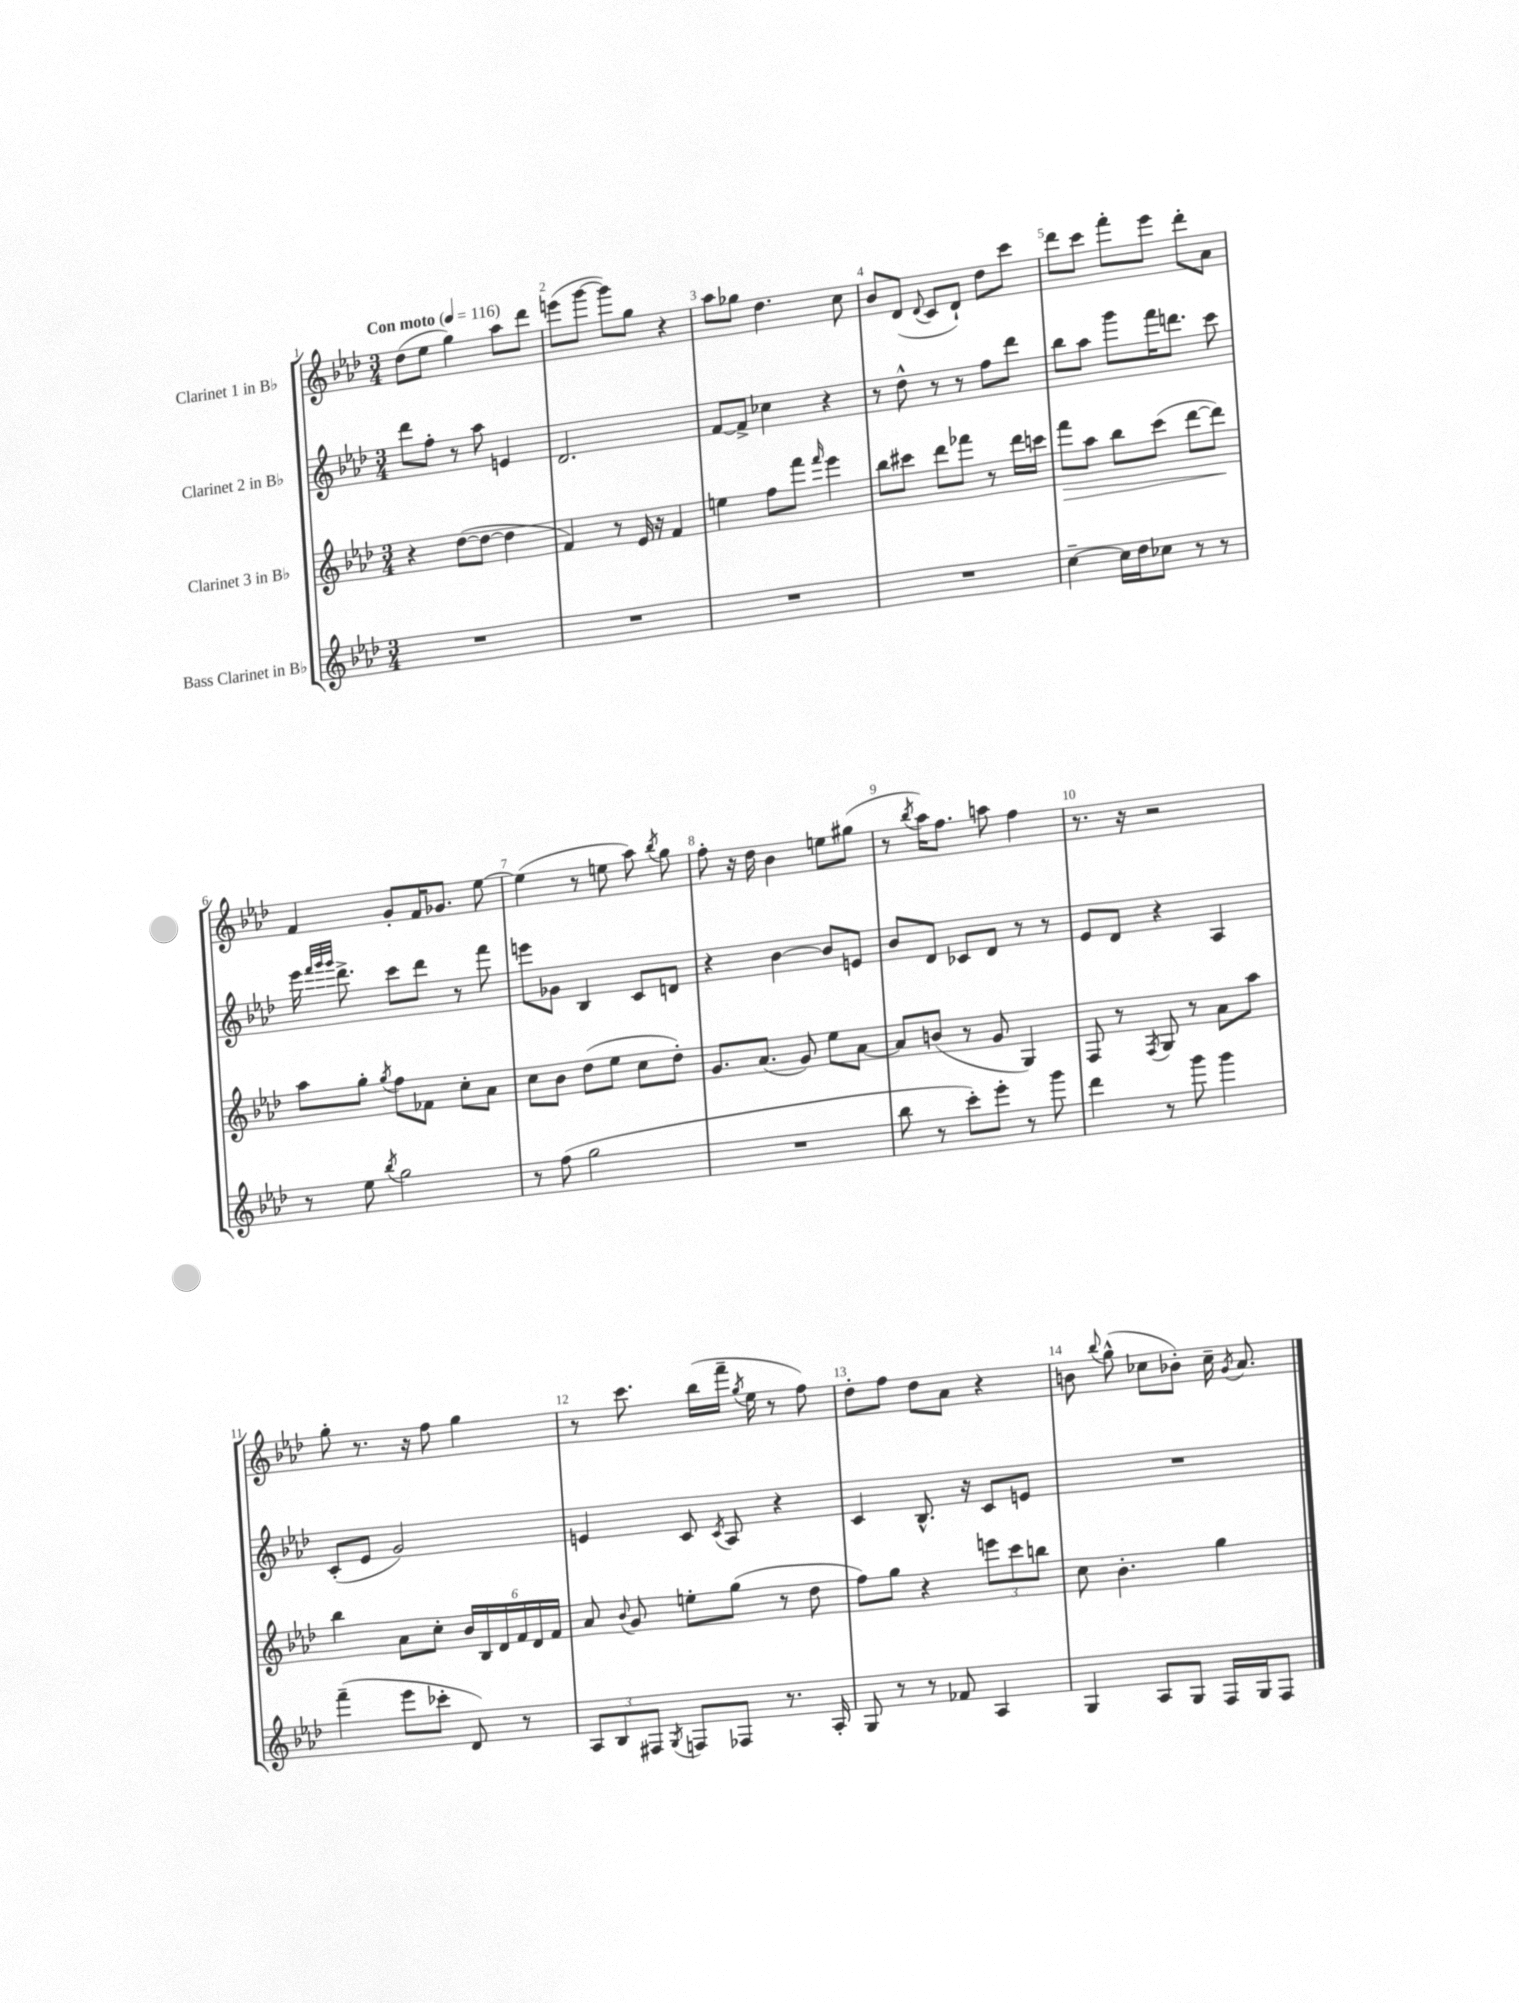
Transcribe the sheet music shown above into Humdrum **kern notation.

**kern	**kern	**dynam	**kern	**kern
*part4	*part3	*part3	*part2	*part1
*staff4	*staff3	*staff3	*staff2	*staff1
*I"Bass Clarinet in B♭	*I"Clarinet 3 in B♭	*	*I"Clarinet 2 in B♭	*I"Clarinet 1 in B♭
*clefG2	*clefG2	*	*clefG2	*clefG2
*k[b-e-a-d-]	*k[b-e-a-d-]	*	*k[b-e-a-d-]	*k[b-e-a-d-]
*M3/4	*M3/4	*	*M3/4	*M3/4
*MM116	*MM116	*	*MM116	*MM116
=1	=1	=1	=1	=1
!	!	!	!	!LO:TX:a:B:t=Con moto
2.r	4r	.	8ddd-\L	(8dd-\L
.	.	.	8ff'\J	8ee-\J
.	([8dd-\L	.	8r	4gg\)
.	8dd-\J_	.	8aa-\	.
.	4dd-\]	.	4en/	8aa-\L
.	.	.	.	8ddd-\J
=2	=2	=2	=2	=2
2.r	4f/)	.	2.d-/	(8eeen\L
.	.	.	.	[8ggg\J
.	8r	.	.	8ggg\L])
.	16e-/	.	.	8gg\J
.	16r	.	.	.
.	4f/	.	.	4r
=3	=3	=3	=3	=3
2.r	4een\	.	[8f/L	8aa-\L
.	.	.	8f^/J]	8gg-X\J
.	8ff\L	.	4cc-X\	4.dd-\
.	8fff\J	.	.	.
.	16qqfff/	.	.	.
.	4eee-\	.	4r	.
.	.	.	.	8cc\
=4	=4	=4	=4	=4
2.r	8bb-\L	.	8r	8b-/L
.	8ccc#X\J	.	8dd-^^\	(8d-/J
.	.	.	.	8qqd-/
.	8ddd-\L	.	8r	8c/L
.	8fff-X\J	.	8r	8d-`/J)
.	8r	.	8ff\L	8dd-\L
.	16ddd-\LL	.	8ddd-\J	8ccc\J
.	16cccn\JJ	.	.	.
=5	=5	=5	=5	=5
!	!	!LO:HP:b	!	!
[4cc~\	8fff\L	>	8bb-\L	8ddd-\L
.	8aa-\J	.	8aa-\J	8ccc\J
16cc\LL]	8bb-\L	.	8ggg\L	8fff'\L
16dd-\J	.	.	.	.
8cc-X\J	(8ccc\J	.	16fff\K	8eee-\J
.	.	.	8.dddn\J	.
8r	[8ddd-\L	.	.	8ddd-'\L
8r	8ddd-\J])	.	8ccc\	8a-\J
.	.	]	.	.
!!LO:LB:g=z
=6	=6	=6	=6	=6
8r	8aa-\L	.	16eee-\	4f/
.	.	.	32qqfff/LLL	.
.	.	.	32qqggg/	.
.	.	.	32qqggg/JJJ	.
.	.	.	8.ddd-^\	.
8ee-\	8gg'\J	.	.	.
8qbb-/	8qgg/	.	.	.
2gg\	8ff\L	.	8ccc\L	8g'/L
.	8f-X\J	.	8ddd-\J	16f/K
.	.	.	.	8.g-X/J
.	8cc'\L	.	8r	.
.	8a-\J	.	8fff\	[8ee-\
=7	=7	=7	=7	=7
8r	8cc\L	.	8eeen\L	(4ee-\]
(8ff\	8b-\J	.	8g-X\J	.
2gg\	(8dd-\L	.	4B-/	8r
.	8ee-\J	.	.	8een\
.	8cc\L	.	8c/L	8aa-\)
.	.	.	.	8qbb-/
.	8dd-'\J)	.	8dn/J	8gg\
=8	=8	=8	=8	=8
2.r	8.g/L	.	4r	8ff'\
.	.	.	.	16r
.	(8.a-/J	.	.	16dd-\
.	.	.	[4b-\	4b-\
.	8g/)	.	.	.
.	8ee-\L	.	8b-/L]	8een\L
.	[8a-\J	.	8en/J	(8gg#X\J
=9	=9	=9	=9	=9
8bb-\	8a-/L]	.	8b-/L	8r
.	.	.	.	8qbb-/
8r	(8bn/J	.	8d-/J	16aa-\KL)
.	.	.	.	8.ff\J
8ccc'\L)	8r	.	8c-X/L	.
8eee-'\J	8g/	.	8d-/J	8aan\
8r	4G/)	.	8r	4ff\
8ggg\	.	.	8r	.
=10	=10	=10	=10	=10
4ddd-\	8F/	.	8e-/L	8.r
.	8r	.	8d-/J	.
.	.	.	.	16r
.	8qF/	.	.	.
8r	8G/	.	4r	2r
8ggg\	8r	.	.	.
4ggg\	8a-\L	.	4A-/	.
.	8aa-\J	.	.	.
!!LO:LB:g=z
=11	=11	=11	=11	=11
(4fff~\	4bb-\	.	(8c'/L	8gg'\
.	.	.	8e-/J	8.r
8eee-\L	8a-\L	.	2g/)	.
.	.	.	.	16r
8ccc-X'\J	8cc'\J	.	.	8ff\
8d-/)	24b-/LL	.	.	4gg\
.	24B-/	.	.	.
.	24d-/	.	.	.
8r	24f/	.	.	.
.	24d-/	.	.	.
.	24f/JJ	.	.	.
=12	=12	=12	=12	=12
12A-/L	8a-/	.	4en/	8r
12B-/	.	.	.	.
.	8qqb-/	.	.	.
.	8g/	.	.	8.ccc\
12F#X/J	.	.	.	.
8qG/	.	.	.	.
8Fn/L	8een'\L	.	8c/	.
.	.	.	.	(16bb-\LL
.	.	.	8qc/	.
8F-X/J	(8gg\J	.	8A-/	16fff~\JJ
.	.	.	.	8qgg/
.	.	.	.	16ee-\
8.r	8r	.	4r	8r
.	8dd-\	.	.	8ff\)
16A-'/	.	.	.	.
=13	=13	=13	=13	=13
8G/	8ff\L)	.	4c/	8dd-'\L
8r	8gg\J	.	.	8ff\J
8r	4r	.	8.B-^^/	8dd-\L
8f-X/	.	.	.	8a-\J
.	.	.	16r	.
4A-/	12eeen\L	.	8c/L	4r
.	12ccc\	.	.	.
.	.	.	8en/J	.
.	12bbn\J	.	.	.
=14	=14	=14	=14	=14
4G/	8cc\	.	2.r	8bn\
.	.	.	.	8qqbb-/
.	4.b-'\	.	.	(8gg^^\
8A-/L	.	.	.	8cc-X\L
8G/J	.	.	.	8b-X'\J)
16F/LL	4gg\	.	.	16cc-~\
.	.	.	.	8qg/
16G/J	.	.	.	8.a-/
8F/J	.	.	.	.
==	==	==	==	==
*-	*-	*-	*-	*-
